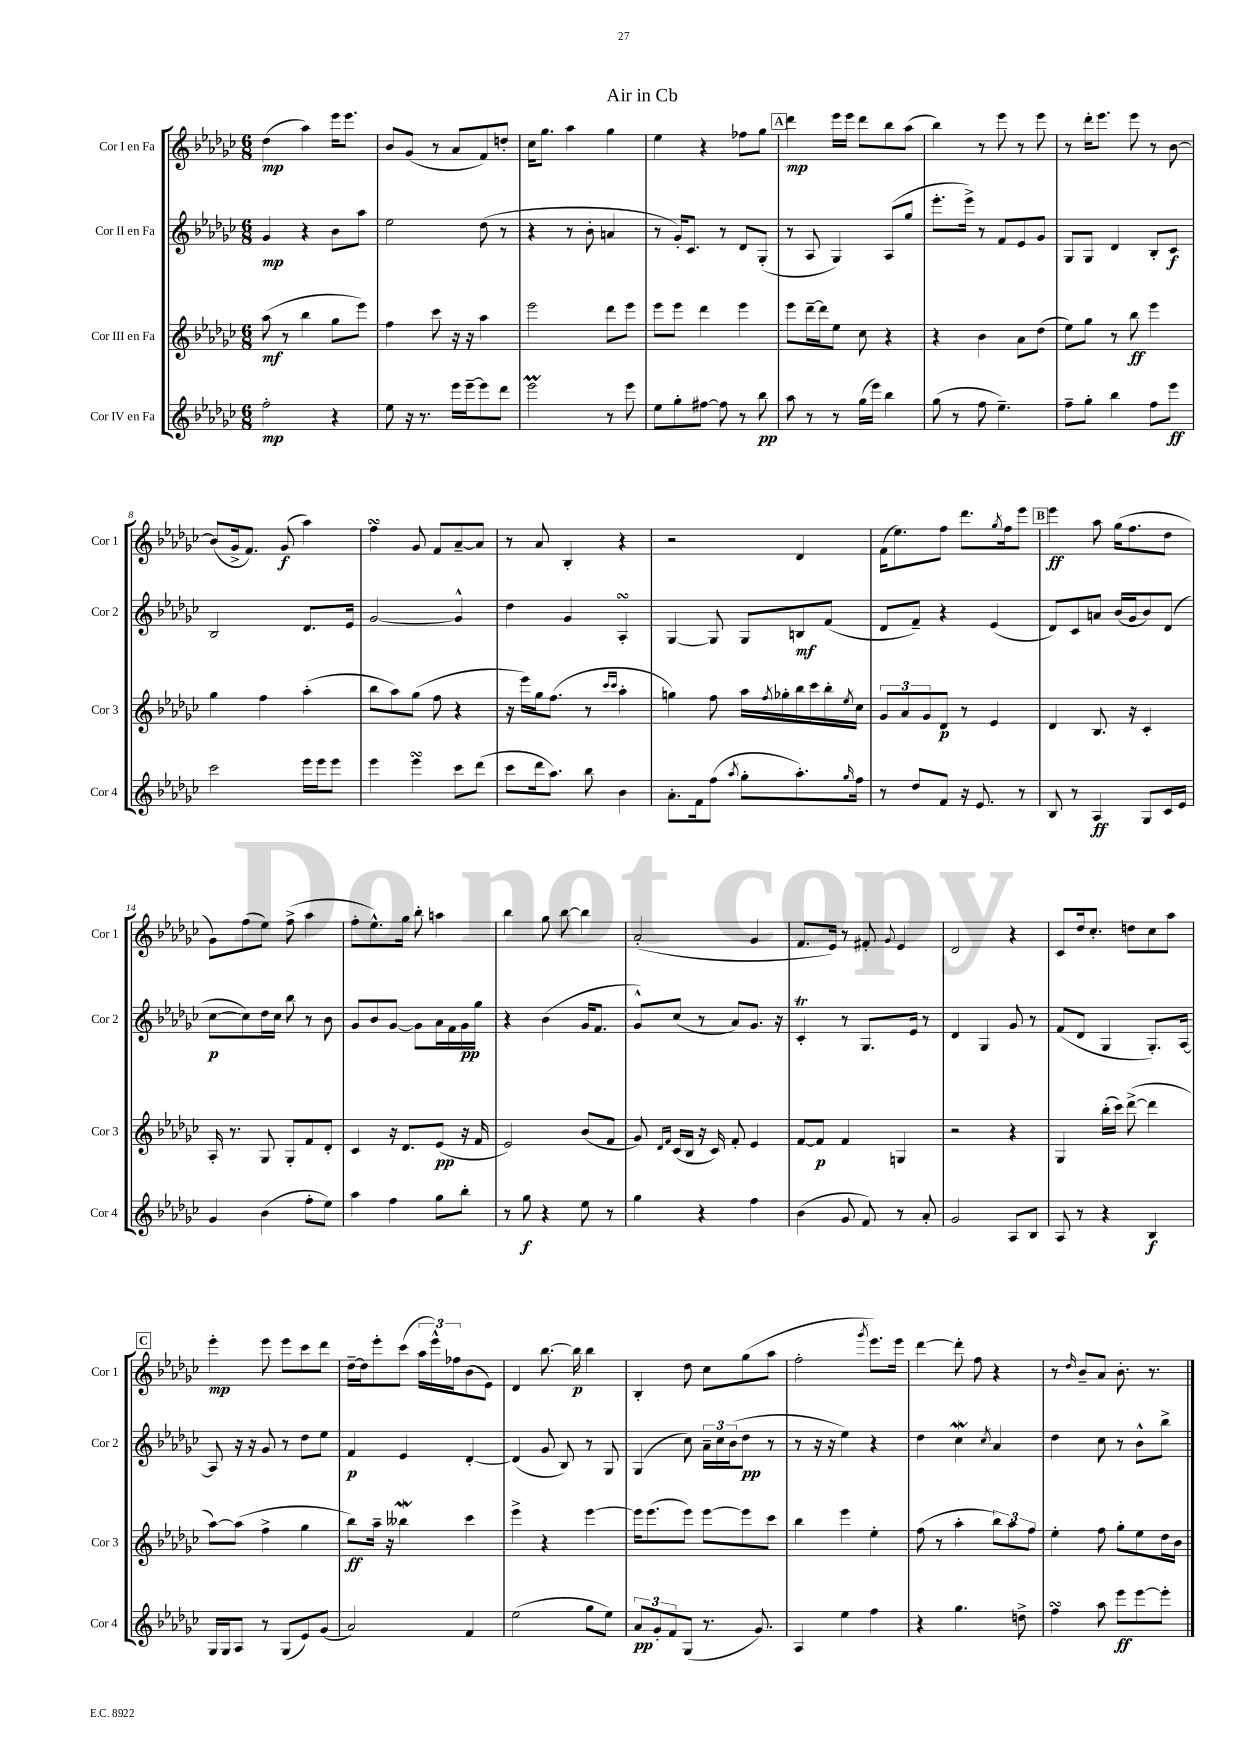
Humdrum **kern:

**kern	**kern	**kern	**kern
*staff4	*staff3	*staff2	*staff1
*clefG2	*clefG2	*clefG2	*clefG2
*k[b-e-a-d-g-c-]	*k[b-e-a-d-g-c-]	*k[b-e-a-d-g-c-]	*k[b-e-a-d-g-c-]
*M6/8	*M6/8	*M6/8	*M6/8
2ff'	(8aa-	4g-	(4dd-
.	8r	.	.
.	4bb-	4r	4aa-)
4r	8gg-	8b-	16eee-
.	.	.	8.eee-
.	8eee-)	8aa-	.
=	=	=	=
8ee-	4ff	2ee-	8b-
16r	.	.	(8g-
8.r	.	.	.
.	8ccc-	.	8r
16eee-	16r	.	8a-
[16eee-~	16r	.	.
8eee-]	4aa-	(8dd-	8f)
8ddd-	.	8r	8dd'
=	=	=	=
2eee-	2eee-	4r	16cc-
.	.	.	8.gg-
.	.	8r	4aa-
.	.	8b-'	.
8r	8ddd-	4a	4gg-
8eee-	8eee-	.	.
=	=	=	=
8ee-	8eee-	8r	4ee-
8gg-'	8eee-	16g-')	.
.	.	8.c-	.
[8ff#	4ddd-	.	4r
8ff#]	.	8r	.
8r	4eee-	8d-	8ff-
8bb-	.	(8G-'	8gg-
=	=	=	=
8aa-	8eee-	8r	4ddd-
8r	[16ddd-~	8A-	.
.	16ddd-]	.	.
8r	8ee-	4G-)	16eee-
.	.	.	16eee-
(16gg-	8cc-	.	8ddd-
16eee-)	.	.	.
4bb-	4r	(8A-	8bb-
.	.	8gg-	(8aa-
=	=	=	=
(8gg-	4r	8.eee-'	4bb-)
8r	.	.	.
.	.	16eee-^)	.
8ff	4b-	8r	8r
4.ee-~)	.	8f	8eee-
.	8a-	8e-	8r
.	(8dd-	8g-	8eee-
=	=	=	=
8ff~	8ee-)	8G-	8r
8gg-'	8gg-	8G-	16ddd-'
.	.	.	8.eee-
4bb-	8r	4d-	.
.	8bb-	.	8eee-
8ff	4eee-	8B-'	8r
8eee-	.	8c-	[8b-
=	=	=	=
2ccc-	4gg-	2B-	(8b-]
.	.	.	16g-^
.	.	.	8.f)
.	4ff	.	.
.	.	.	(8g-
16eee-	(4aa-'	8.d-	4aa-)
16eee-	.	.	.
8eee-	.	.	.
.	.	16e-	.
=	=	=	=
4eee-	8bb-	[2g-	4ff
.	8aa-)	.	.
4eee-	(8gg-	.	8g-
.	8ff	.	8f
8ccc-	4r	4g-^^]	[8a-~
(8ddd-	.	.	8a-]
=	=	=	=
8ccc-	16r	4dd-	8r
.	16eee-)	.	.
16ddd-	16gg-	.	8a-
8.aa-)	(8.ff	.	.
.	.	4g-	4B-'
8bb-	8r	.	.
.	16qqccc-	.	.
.	16qqccc-	.	.
4b-	4aa-'	4A-'	4r
=	=	=	=
8.a-'	4gg)	[4G-	2r
16f	.	.	.
(8ff	8ff	8G-]	.
8qaa-	.	.	.
8gg-'	16aa-	8G-	.
.	8qff	.	.
.	16gg-'	.	.
8.aa-')	16bb-	8B	4d-
.	16ccc-	.	.
.	16bb-'	(8f	.
16qqgg-	8qee-	.	.
16ff	16cc-	.	.
=	=	=	=
8r	12g-	8d-	(16f
.	.	.	8.ee-)
.	12a-	.	.
8dd-	.	8f~)	.
.	12g-	.	.
8f	8d-	4r	8ff
16r	8r	.	8.ddd-
8.e-	.	.	.
.	4e-	(4e-	.
.	.	.	8qgg-
.	.	.	16ff
8r	.	.	8eee-
=	=	=	=
8B-	4d-	8d-)	4eee-
8r	.	8c-	.
4A-	8.B-	8a	8aa-
.	.	(16b-	(16gg-
.	16r	16g-	8.ff
8G-	4c-'	8b-)	.
16c-	.	(8d-	8dd-
16e-	.	.	.
=	=	=	=
4g-	16A-'	[8cc-	8g-)
.	8.r	.	.
.	.	8cc-])	(8ff
(4b-	8G-	16dd-	8ee-)
.	.	16cc-	.
.	8G-'	8bb-	(8ff^
8ff'	8f	8r	4aa-
8ee-)	8d-'	8b-	.
=	=	=	=
4aa-	4c-	8g-	8ff'
.	.	8b-	8.ee-^^)
4ff	16r	[8g-	.
.	8.d-	.	16gg-
.	.	8g-]	8bb-'
8gg-	(8e-	16a-	4aa
.	.	16f	.
8bb-'	16r	16g-	.
.	16f	16gg-	.
=	=	=	=
8r	2e-)	4r	4bb-
8gg-	.	.	.
4r	.	(4b-	8gg-
.	.	.	[8bb-
8ee-	(8b-	16g-	4bb-]
.	.	8.f	.
8r	8f	.	.
=	=	=	=
4gg-	8g-)	8g-^^)	(2a-'
.	16qqd-	.	.
.	16qqf	.	.
.	(16c-	(8cc-	.
.	16B-	.	.
4r	16r	8r	.
.	16c-)	.	.
.	8f'	8a-)	.
4ff	4e-	8.g-	4g-
.	.	16r	.
=	=	=	=
(4b-	[8f	4c-'	8.f
.	8f]	.	.
.	.	.	16e-)
8g-	4f	8r	8r
8f)	.	8.G-	8f#'
.	.	.	8qqg-
8r	4G	.	4e-
.	.	16e-	.
8a-'	.	8r	.
=	=	=	=
2g-	2r	4d-	2d-
.	.	4G-	.
8A-	4r	8g-	4r
8B-	.	8r	.
=	=	=	=
8A-	4G-	(8f	8c-
8r	.	8d-	16dd-
.	.	.	8.cc-'
4r	(16bb-'	4G-	.
.	16ccc-)	.	.
.	([8ddd-^	.	8dd
4B-	4ddd-]	8.G-')	8cc-
.	.	.	8aa-
.	.	[16A-	.
=	=	=	=
16G-	[8aa-)	8A-]	4eee-'
16G-	.	.	.
8A-	(8aa-]	16r	.
.	.	16r	.
8r	4ff^	8g-	8eee-
(8G-	.	8r	8eee-
8e-)	4gg-	8dd-	8ccc-
(8g-	.	8ee-	8ddd-
=	=	=	=
2a-)	8bb-)	4f	[16dd-~
.	.	.	16dd-]
.	16aa-~	.	8eee-'
.	16r	.	.
.	4bb--	4e-	(8ccc-
.	.	.	24aa-
.	.	.	24eee-^^)
.	.	.	24ff-
4f	4ccc-	[4d-'	(8b-
.	.	.	8e-)
=	=	=	=
(2ee-	4eee-^	(4d-]	4d-
.	4r	8g-	[8.bb-
.	.	8B-)	.
.	.	.	16bb-]
8gg-	[4eee-	8r	4bb-
8ee-)	.	8G-	.
=	=	=	=
12a-	16eee-]	(4G-	4B-'
.	(8.eee-	.	.
12g-'	.	.	.
12f	.	.	.
(8G-	8eee-)	8cc-)	8dd-
8.r	[8eee-	24a-~	8cc-
.	.	24cc-	.
.	.	(24b-	.
.	8eee-]	8dd-	(8gg-
8.g-)	.	.	.
.	8ccc-	8r	8aa-
=	=	=	=
4A-	4bb-	8r	2ff'
.	.	16r	.
.	.	16r	.
4ee-	4eee-	4ee-)	.
.	.	.	8qggg-
4ff	4ee-'	4r	8.eee-)
.	.	.	16eee-
=	=	=	=
4r	(8ff	4dd-	[4ddd-
.	8r	.	.
4.gg-	4aa-'	4cc-	8ddd-']
.	.	.	8ff
.	.	8qcc-	.
.	12bb-)	4a-	4r
.	12aa-	.	.
8dd^	.	.	.
.	12ff	.	.
=	=	=	=
4ff	4ee-'	4dd-	8r
.	.	.	16qqdd-
.	.	.	8b-~
8aa-	8ff	8cc-	8a-
8eee-	8gg-'	8r	8.b-'
[8eee-	8ee-	8b-^^	.
.	.	.	8.r
8eee-']	16dd-	8bb-^	.
.	16b-	.	.
==	==	==	==
*-	*-	*-	*-
